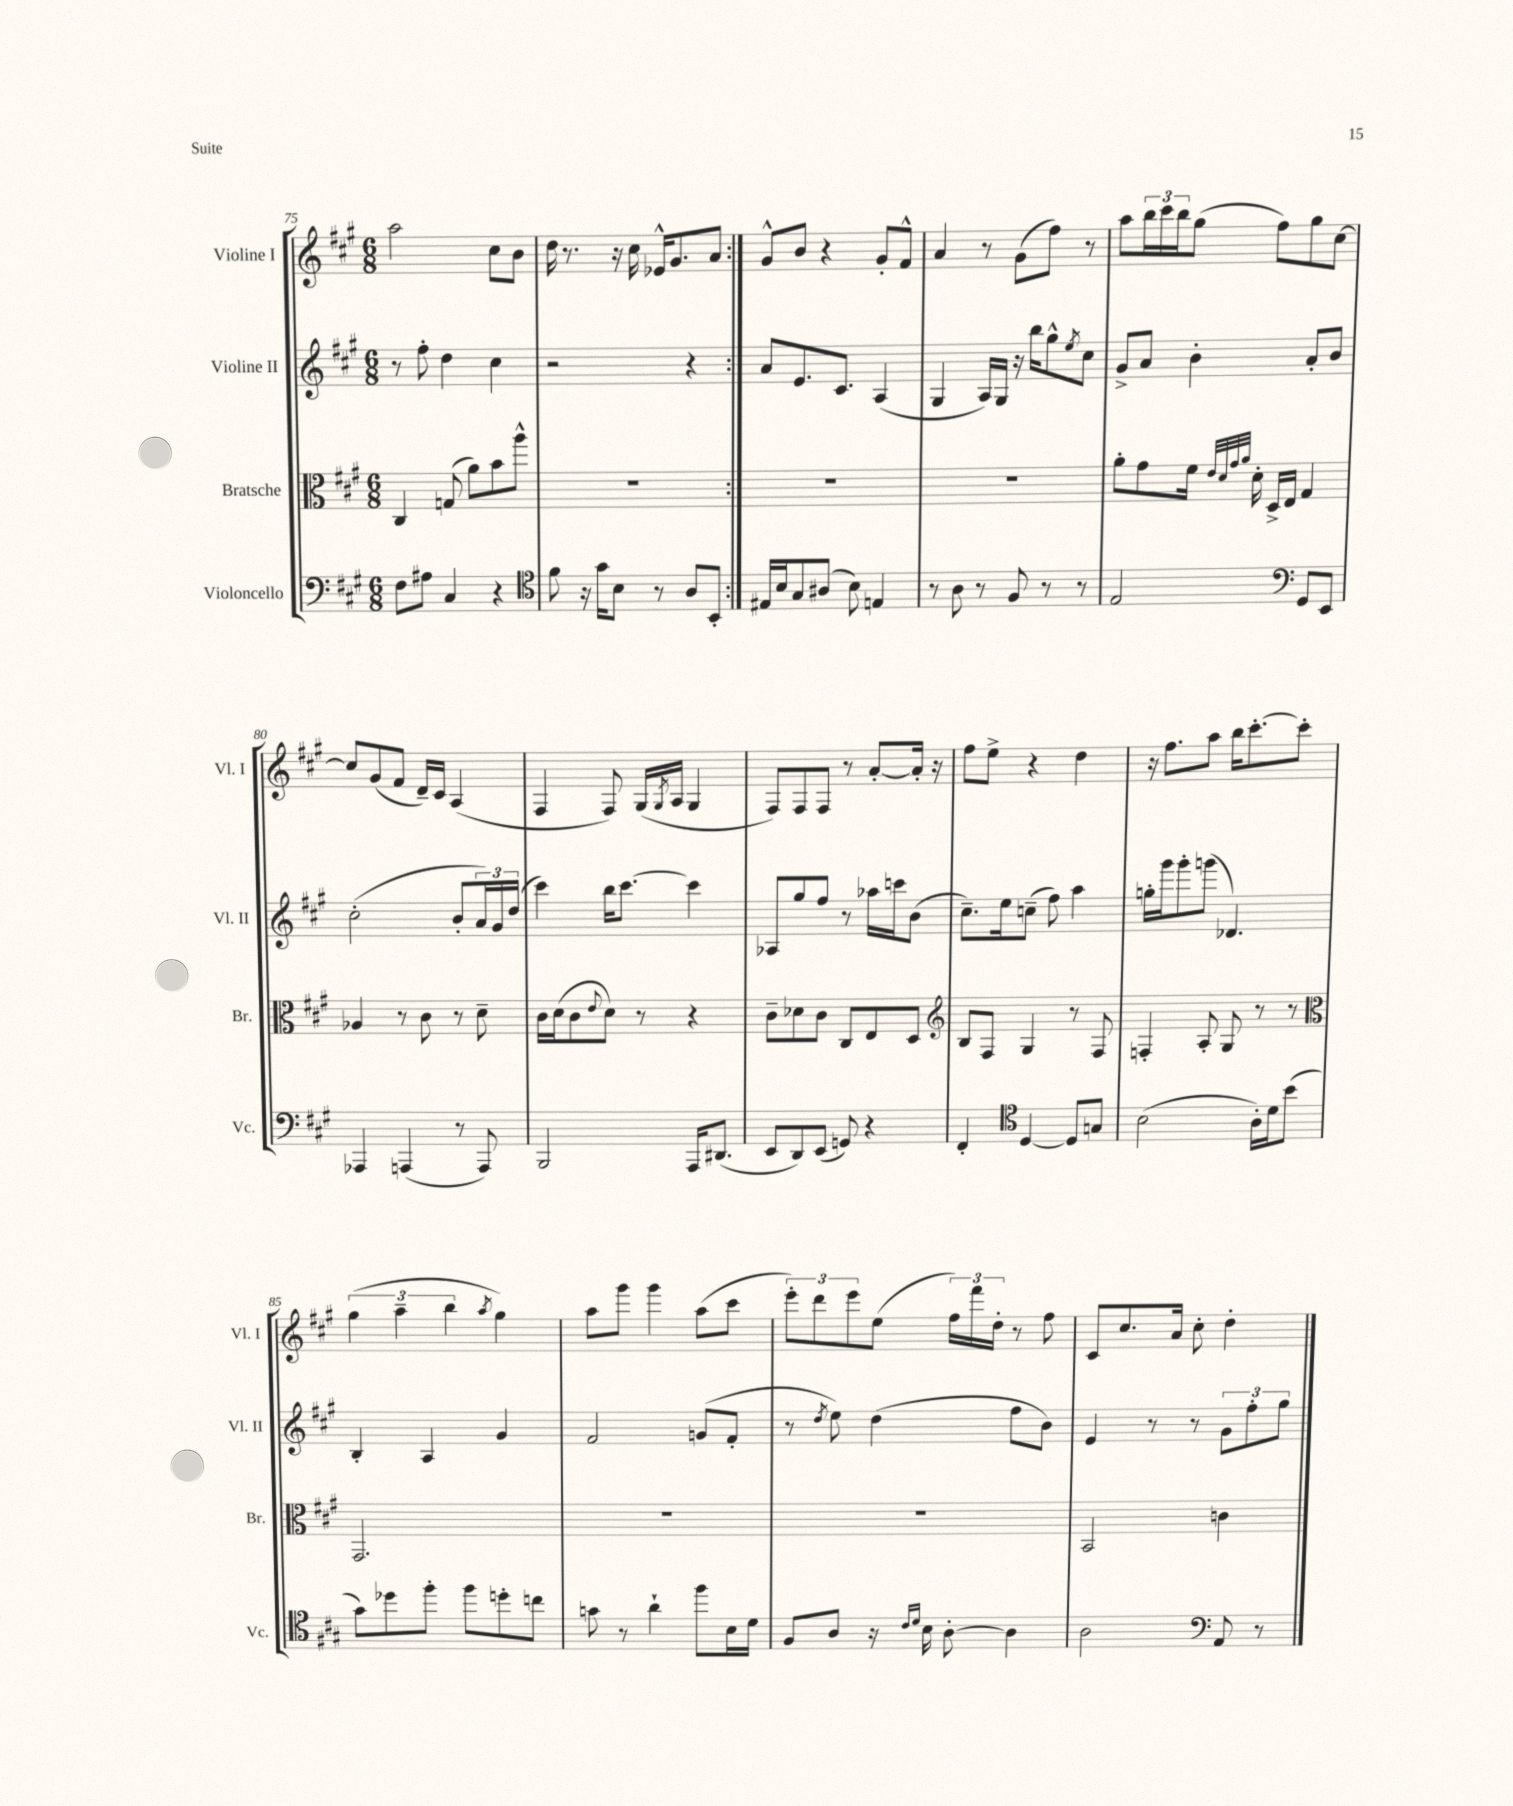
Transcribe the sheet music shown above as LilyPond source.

<<
\new StaffGroup <<
\new Staff = "s0" \with { instrumentName = "Violine I" shortInstrumentName = "Vl. I" } {
    \clef treble \key a \major \numericTimeSignature \time 6/8
    \repeat volta 2 { a''2 cis''8 b'8 |
    d''16 r8. r16 cis''16 ees'16-^ gis'8. a'8 | }
    gis'8-^ b'8 r4 gis'8-. fis'8-^ |
    a'4 r8 gis'8( fis''8) r8 |
    a''8 \tuplet 3/2 { b''16 cis'''16 b''16 } gis''8( fis''8) gis''8 cis''8~ |
    cis''8 gis'8( fis'8 d'16--) cis'16 a4( |
    fis4 fis8) gis16( \acciaccatura { gis8 } a16 gis4 |
    fis8) fis8 fis8 r8 a'8~-. a'16-. r16 |
    fis''8 e''8-> r4 d''4 |
    r16 fis''8. a''8 b''16 cis'''8.~-. cis'''8-. |
    \tuplet 3/2 { gis''4( a''4-- b''4 } \acciaccatura { a''8 } gis''4) |
    a''8 gis'''8 gis'''4 a''8( cis'''8 |
    \tuplet 3/2 { e'''8-.) d'''8 e'''8 } e''8( \tuplet 3/2 { fis''16) fis'''16 d''16-. } r8 fis''8 |
    cis'8 cis''8. a'16 cis''8-. d''4-. \bar "|." |
}
\new Staff = "s1" \with { instrumentName = "Violine II" shortInstrumentName = "Vl. II" } {
    \clef treble \key a \major \numericTimeSignature \time 6/8
    \repeat volta 2 { r8 fis''8-. d''4 cis''4 |
    r2 r4 | }
    a'8 e'8. cis'8. a4( |
    gis4 a16) gis16 r16 b''16 gis''8-^ \acciaccatura { e''8 } cis''8 |
    gis'8-> a'8 b'4-. a'8-. b'8 |
    cis''2-.( b'8-. \tuplet 3/2 { a'16) gis'16 d''16( } |
    cis'''4) b''16 cis'''8.~ cis'''4 |
    aes8 gis''8 fis''8 r8 aes''16 c'''16 b'8( |
    cis''8.--) e''16 c''8--( fis''8) a''4 |
    g''16-. gis'''16 gis'''8-. g'''8( des'4.) |
    b4-. a4 gis'4 |
    fis'2 g'8( fis'8-. |
    r8 \acciaccatura { d''8 } e''8) d''4( fis''8 b'8) |
    e'4 r8 r8 \tuplet 3/2 { gis'8 fis''8-. gis''8 } \bar "|." |
}
\new Staff = "s2" \with { instrumentName = "Bratsche" shortInstrumentName = "Br." } {
    \clef alto \key a \major \numericTimeSignature \time 6/8
    \repeat volta 2 { cis4 g8( a'8) b'8 a''8-^ |
    R2. | }
    R2. |
    R2. |
    a'8-. gis'8 fis'16 \grace { e'32 d'32 gis'32 a'32 } d'16-. d16-> e16 gis4 |
    aes4 r8 cis'8 r8 d'8-- |
    cis'16 d'16( cis'8 \appoggiatura { e'8 } d'8) r8 r4 |
    cis'8-- des'8 cis'8 cis8 e8 d8 |
    \clef treble b8 fis8 gis4 r8 fis8 |
    f4-. a8-. gis8 r8 r8 |
    \clef alto gis,2. |
    R2. |
    R2. |
    b,2 c'4 \bar "|." |
}
\new Staff = "s3" \with { instrumentName = "Violoncello" shortInstrumentName = "Vc." } {
    \clef bass \key a \major \numericTimeSignature \time 6/8
    \repeat volta 2 { fis8 ais8 cis4 r4 |
    \clef tenor fis'8 r16 gis'16 b8 r8 a8 b,8-. | }
    eis16 b16 gis8 ais8( b8) e4 |
    r8 a8 r8 fis8 r8 r8 |
    e2 \clef bass gis,8 e,8 |
    aes,,4 a,,4( r8 a,,8) |
    b,,2 a,,16 dis,8.( |
    e,8 d,8) e,8( g,8) r4 |
    fis,4-. \clef tenor d4~ d8 g8 |
    b2( a16-.) d'16 b'8( |
    gis'8) des''8 fis''8-. fis''8 d''8-. c''8 |
    g'8 r8 a'4-! fis''8 b16 d'16 |
    fis8 a8 r16 \grace { cis'16 d'16 } b16 a8~-. a4 |
    a2 \clef bass a,8 r8 \bar "|." |
}
>>
>>
\layout { \context { \Score currentBarNumber = #75 } }
